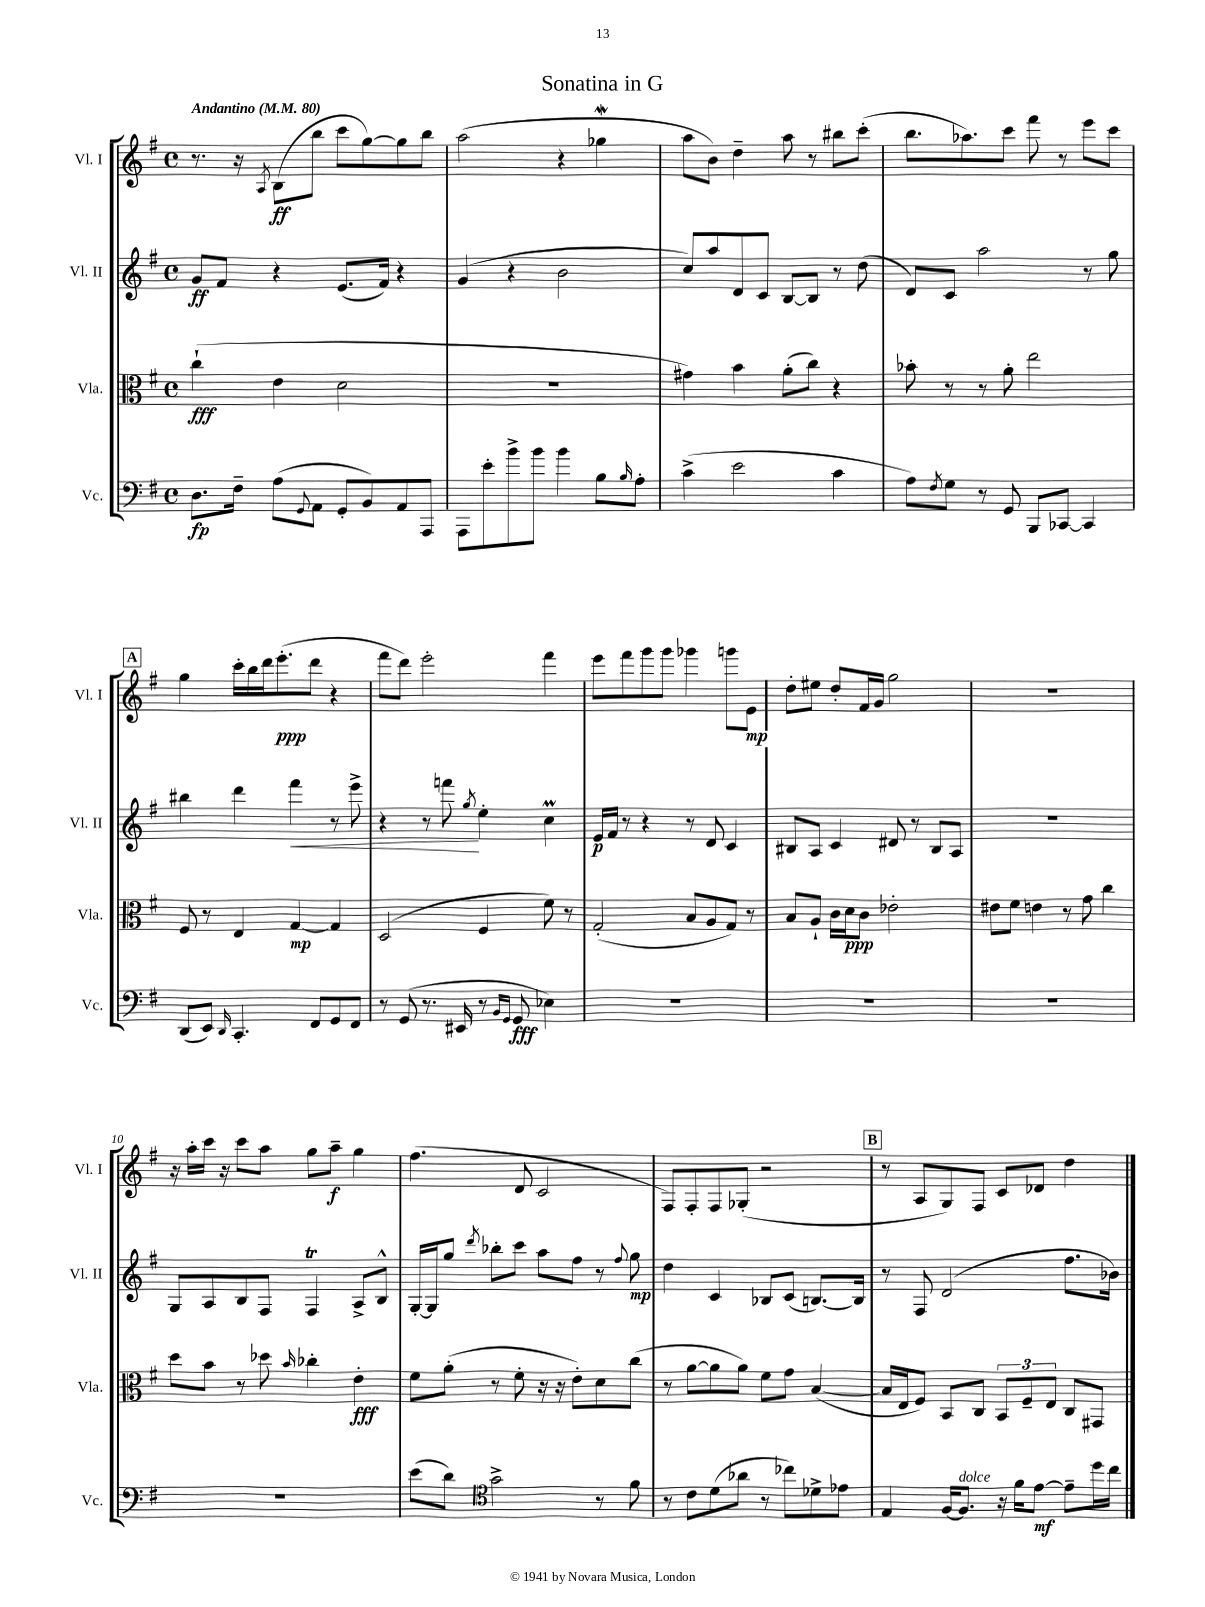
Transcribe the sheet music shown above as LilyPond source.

\header { title = "Sonatina in G" }
<<
\new StaffGroup <<
\new Staff = "s0" \with { instrumentName = "Vl. I" shortInstrumentName = "Vl. I" } {
    \clef treble \key g \major \defaultTimeSignature \time 4/4 \tempo "Andantino" 4 = 80
    r8. r16 \acciaccatura { a8 } b8\ff( b''8 c'''8 g''8~) g''8 b''8 |
    a''2( r4 ges''4\mordent |
    a''8 b'8) d''4-- a''8 r8 bis''8 c'''8-.( |
    b''8. aes''8.) c'''8 fis'''8 r8 e'''8 c'''8 |
    \mark \markup { \box "A" } g''4 c'''16-. b''16 d'''16 e'''8.-.\ppp( d'''8 r4 |
    fis'''8 d'''8) e'''2-. fis'''4 |
    e'''8 fis'''8 g'''8 g'''8 ges'''4 g'''8 e'8\mp |
    d''8-. eis''8 d''8-. fis'16 g'16 g''2 |
    R1 |
    r16 a''16-. c'''16 r16 c'''8 a''8 g''8 a''8--\f g''4 |
    fis''4.( d'8 c'2 |
    fis8) fis8-. fis8 ges8-.( r2 |
    \mark \markup { \box "B" } r8 a8 g8) fis8 c'8 des'8 d''4 \bar "|." |
}
\new Staff = "s1" \with { instrumentName = "Vl. II" shortInstrumentName = "Vl. II" } {
    \clef treble \key g \major \defaultTimeSignature \time 4/4
    g'8\ff fis'8 r4 e'8.( fis'16) r4 |
    g'4( r4 b'2 |
    c''8) a''8 d'8 c'8 b8~ b8 r8 d''8( |
    d'8) c'8 a''2 r8 g''8 |
    \mark \markup { \box "A" } bis''4 d'''4 fis'''4\< r8 e'''8-> |
    r4 r8 f'''8\! \acciaccatura { g''8 } e''4-. c''4\prall |
    e'16\p fis'16 r8 r4 r8 d'8 c'4 |
    bis8 a8 c'4 dis'8 r8 bis8 a8 |
    R1 |
    g8 a8 b8 fis8 fis4\trill a8-> b8-^ |
    g16~-. g16 g''8 \acciaccatura { d'''8 } bes''8-. c'''8 a''8 fis''8 r8 \appoggiatura { fis''8 } g''8\mp |
    d''4 c'4 bes8 c'8( b8.~) b16 |
    \mark \markup { \box "B" } r8 fis8 d'2( fis''8. bes'16) \bar "|." |
}
\new Staff = "s2" \with { instrumentName = "Vla." shortInstrumentName = "Vla." } {
    \clef alto \key g \major \defaultTimeSignature \time 4/4
    c''4-!\fff( e'4 d'2 |
    R1 |
    gis'4) b'4 a'8-.( c''8) r4 |
    bes'8-. r8 r8 a'8-. e''2 |
    \mark \markup { \box "A" } fis8 r8 e4 g4~\mp g4 |
    d2( fis4 fis'8) r8 |
    g2-.( b8 a8 g8) r8 |
    b8 a8-! c'16 d'16\ppp c'8 ees'2-. |
    eis'8 fis'8 e'4 r8 g'8 c''4 |
    d''8 b'8 r8 des''8 \grace { b'16 } ces''4-. e'4-.\fff |
    fis'8 a'8-.( r8 fis'8-. r16 r16 e'8-.) d'8 c''8( |
    r8 a'8~ a'8 a'8) fis'8 g'8 b4~( |
    \mark \markup { \box "B" } b16 e16 fis8) b,8 c8 \tuplet 3/2 { b,8 fis8-- e8 } c8 gis,8 \bar "|." |
}
\new Staff = "s3" \with { instrumentName = "Vc." shortInstrumentName = "Vc." } {
    \clef bass \key g \major \defaultTimeSignature \time 4/4
    d8.\fp fis16-- a8( \appoggiatura { g,8 } a,8 g,8-. b,8) a,8 a,,8 |
    a,,8 e'8-. b'8-> b'8 b'4 b8 \grace { b16 } a8-. |
    c'4->( e'2 c'4 |
    a8) \acciaccatura { fis8 } g8 r8 g,8 b,,8 ces,8~ ces,4 |
    \mark \markup { \box "A" } d,8( e,8) \grace { d,16 } c,4.-. fis,8 g,8 fis,8 |
    r8 g,8( r8. eis,16 r8 \grace { b,16 g,16 } g,8\fff ees4) |
    R1 |
    R1 |
    R1 |
    R1 |
    e'8( d'8) \clef tenor g'2-> r8 fis'8 |
    r8 c'8 d'8( aes'8 r8 ces''8) des'8-> ees'8 |
    \mark \markup { \box "B" } e4 fis16~ fis8.^\markup { \italic "dolce" } r16 fis'16 e'8~\mf e'8-- d''16 c''16 \bar "|." |
}
>>
>>
